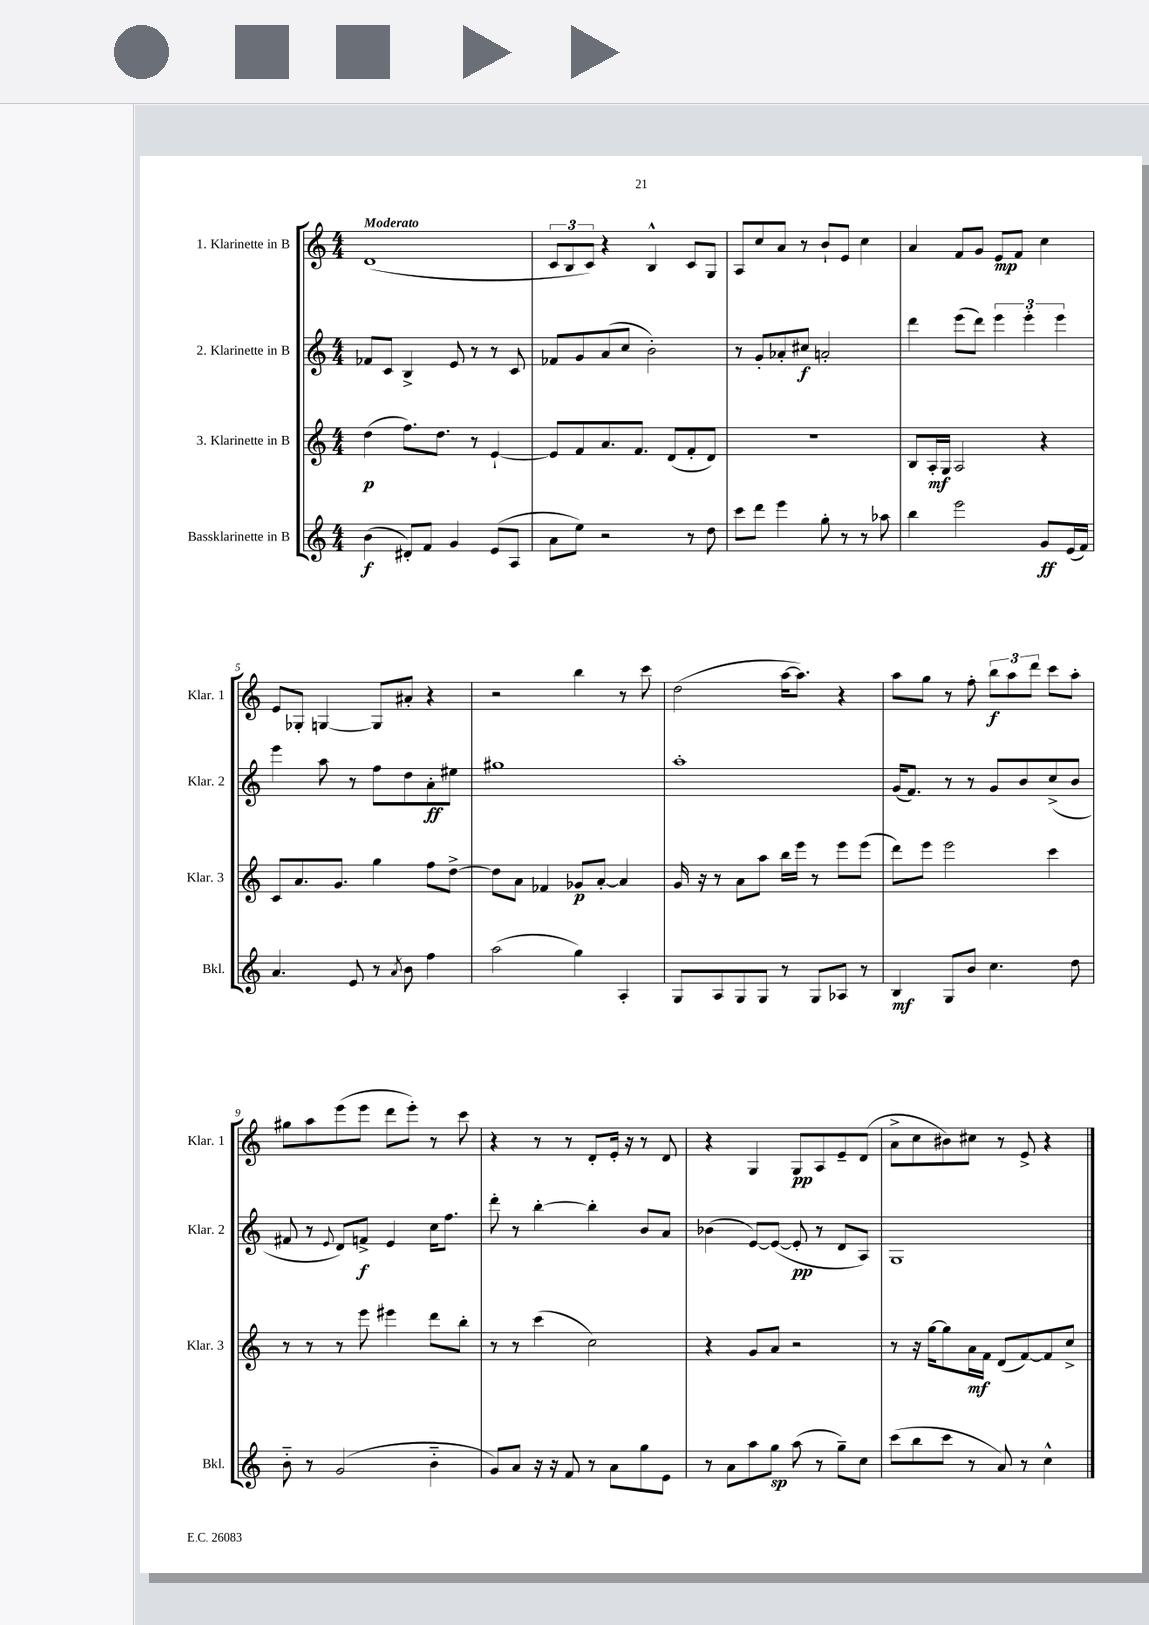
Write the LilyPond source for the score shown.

<<
\new StaffGroup <<
\new Staff = "s0" \with { instrumentName = "1. Klarinette in B" shortInstrumentName = "Klar. 1" } {
    \clef treble \key c \major \numericTimeSignature \time 4/4 \tempo "Moderato"
    \autoBeamOff d'1( |
    \tuplet 3/2 { c'8[ b8 c'8]) } r4 b4-^ c'8[ g8] |
    a8[ c''8 a'8] r8 b'8[-! e'8] c''4 |
    a'4 f'8[ g'8] e'8[\mp f'8] c''4 |
    e'8[ ges8]-. g4~ g8[ ais'8]-. r4 |
    r2 b''4 r8 c'''8 |
    d''2( a''16[~ a''8.]) r4 |
    a''8[ g''8] r8 f''8-. \tuplet 3/2 { b''8[\f a''8 d'''8] } c'''8[ a''8]-. |
    gis''8[ a''8 e'''8( e'''8] d'''8[ e'''8]-.) r8 c'''8 |
    r4 r8 r8 d'8[-. e'16]-. r16 r8 d'8 |
    r4 g4 g8[\pp a8 e'8-- d'8]( |
    a'8[-> c''8 bis'8) cis''8] r8 e'8-> r4 \bar "|." |
}
\new Staff = "s1" \with { instrumentName = "2. Klarinette in B" shortInstrumentName = "Klar. 2" } {
    \clef treble \key c \major \numericTimeSignature \time 4/4
    \autoBeamOff fes'8[ c'8] b4-> e'8 r8 r8 c'8 |
    fes'8[ g'8 a'8( c''8] b'2-.) |
    r8 g'8[-. aes'8-. cis''8]\f a'2-. |
    d'''4 e'''8[( d'''8]) \tuplet 3/2 { e'''4 e'''4-. e'''4 } |
    e'''4 a''8 r8 f''8[ d''8 a'8-.\ff eis''8] |
    gis''1 |
    a''1-. |
    g'16[( f'8.]) r8 r8 g'8[ b'8 c''8->( b'8] |
    fis'8 r8 \appoggiatura { e'8 } d'8[) f'8]->\f e'4 c''16[ f''8.] |
    d'''8-. r8 b''4~-. b''4-. b'8[ a'8] |
    bes'4( e'8[~) e'8]~( e'8-.\pp r8 d'8[ a8]) |
    g1 \bar "|." |
}
\new Staff = "s2" \with { instrumentName = "3. Klarinette in B" shortInstrumentName = "Klar. 3" } {
    \clef treble \key c \major \numericTimeSignature \time 4/4
    \autoBeamOff d''4\p( f''8.[) d''8.] r8 e'4~-! |
    e'8[ f'8 a'8. f'8.] d'8[( f'8-. d'8]) |
    R1 |
    b8[ a16-.\mf g16] a2 r4 |
    c'8[ a'8. g'8.] g''4 f''8[ d''8]~-> |
    d''8[ a'8] fes'4 ges'8[\p a'8]~-. a'4 |
    g'16 r16 r8 a'8[ a''8] b''16[ e'''16] r8 e'''8[ e'''8]( |
    d'''8[) e'''8] e'''2 c'''4 |
    r8 r8 r8 e'''8 eis'''4 d'''8[ b''8]-. |
    r8 r8 c'''4( c''2) |
    r4 g'8[ a'8] r2 |
    r8 r16 g''16[~ g''8 a'16\mf f'16] d'8[( f'8~) f'8 c''8]-> \bar "|." |
}
\new Staff = "s3" \with { instrumentName = "Bassklarinette in B" shortInstrumentName = "Bkl." } {
    \clef treble \key c \major \numericTimeSignature \time 4/4
    \autoBeamOff b'4\f( dis'8[-.) f'8] g'4 e'8[( a8] |
    a'8[ e''8]) r2 r8 d''8 |
    c'''8[ d'''8] e'''4 g''8-. r8 r8 aes''8 |
    b''4 e'''2 g'8[\ff e'16( f'16]) |
    a'4. e'8 r8 \acciaccatura { a'8 } b'8 f''4 |
    a''2( g''4) a4-. |
    g8[ a8 g8 g8] r8 g8[ aes8] r8 |
    b4\mf g8[ b'8] c''4. d''8 |
    b'8-_ r8 g'2( b'4-_ |
    g'8[) a'8] r16 r16 f'8 r8 a'8[ g''8 e'8] |
    r8 a'8[ a''8 g''8]\sp a''8( r8 g''8[--) c''8] |
    c'''8[( b''8 c'''8] r8 a'8) r8 c''4-^ \bar "|." |
}
>>
>>
